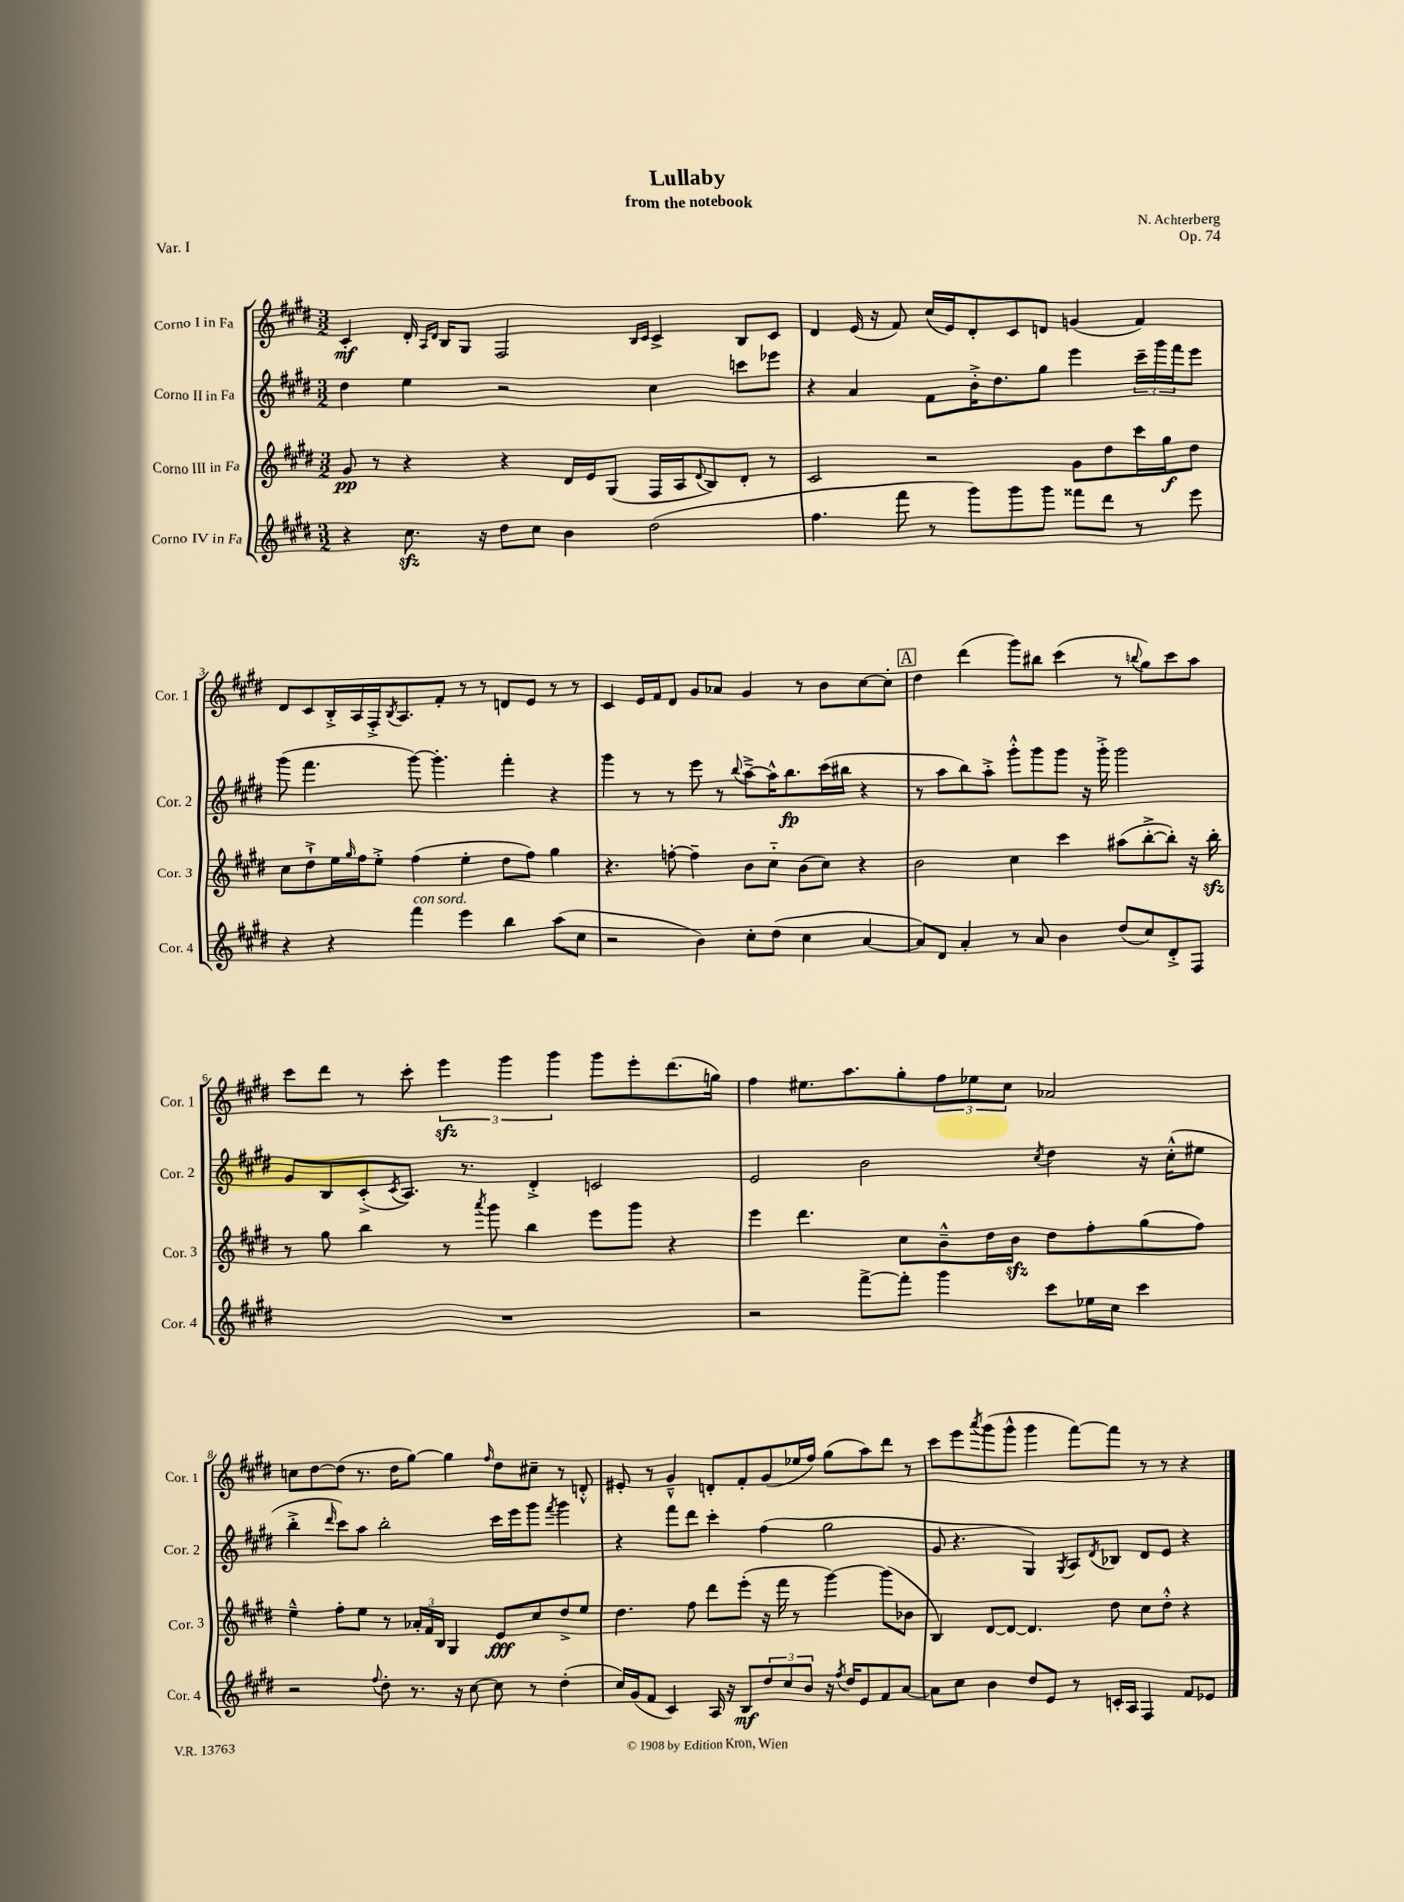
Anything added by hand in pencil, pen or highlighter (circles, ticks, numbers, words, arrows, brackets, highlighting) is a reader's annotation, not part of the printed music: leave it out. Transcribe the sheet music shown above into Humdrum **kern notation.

**kern	**kern	**kern	**kern
*staff4	*staff3	*staff2	*staff1
*clefG2	*clefG2	*clefG2	*clefG2
*k[f#c#g#d#]	*k[f#c#g#d#]	*k[f#c#g#d#]	*k[f#c#g#d#]
*M3/2	*M3/2	*M3/2	*M3/2
4r	8g#	4dd#	4c#'
.	8r	.	.
8.cc#	4r	4ee	16d#'
.	.	.	16qqA
.	.	.	16qqd#
.	.	.	16B
.	.	.	8G#
16r	.	.	.
8dd#	4r	2r	2F#
8cc#	.	.	.
4b	16d#	.	.
.	16e	.	.
.	(8G#	.	.
.	.	.	16qqB
.	.	.	16qqc#
(2dd#	16F#	4cc#	4c#^
.	16A	.	.
.	8qqd#	.	.
.	8B)	.	.
.	8d#'	8ccc	8B
.	8r	8eee-	8c#
=	=	=	=
4.ff#	2c#	4r	4d#
.	.	4a	(16e
.	.	.	16r
8fff#	.	.	8f#)
8r	2r	8f#	(16cc#
.	.	.	16e)
8ggg#)	.	16b'^	8d#'
.	.	8.dd#	.
8ggg#	.	.	8c#
8ggg#	.	8gg#	8d
8fff##	8g#	4eee	(4g
8ddd#	8dd#	.	.
8r	16ccc#	24ccc#~	4f#)
.	.	24ggg#	.
.	16gg#	.	.
.	.	24fff#	.
8eee	8dd#	8eee	.
=	=	=	=
4r	8cc#	(8ggg#	8d#
.	8dd#`^	4.fff#	8c#
4r	16ee	.	16B'^
.	16qqgg#	.	.
.	16ff#	.	16A
.	8ee'^	.	16F#'^
.	.	.	8qB
.	.	.	8.A
4fff#	(4ff#	[8ggg#)	.
.	.	4.ggg#']	8f#'
4eee	4ee'	.	8r
.	.	.	8r
4bb	8dd#	4fff#'	8d
.	8ff#)	.	8e
(8aa	4gg#	4r	8r
8cc#	.	.	8r
=	=	=	=
2r	4.r	4ggg#	4c#
.	.	8r	16e
.	.	.	16f#
.	[8ff'	8r	8d#
4b)	4ff~]	8eee	8g#
.	.	8r	8a-
.	.	8qqbb	.
8cc#'	8b	[8aa~^	4g#
(8dd#	8cc#'~	16aa^^]	.
.	.	8.bb	.
4cc#	(8b	.	8r
.	8cc#)	(16ccc#	8b
.	.	16bb#	.
[4a	4r	4r	[8cc#
.	.	.	8cc#']
=	=	=	=
8a])	2b	8r	4dd#
8d#	.	8aa	.
4a'	.	8bb)	(4ddd#
.	.	8aa'^	.
8r	4cc#	8ggg#'^^	8ggg#)
8a	.	8ggg#	8bb#
4b	4ccc#	8ggg#	(4ccc#
.	.	16r	.
.	.	16ggg#'^	.
(8dd#	(8aa#	2ggg#	8r
.	.	.	8qqbb
8cc#)	[8bb'^	.	8gg#)
8d#'^	8bb'])	.	8ccc#
8F#	16r	.	8aa
.	16bb'	.	.
=	=	=	=
1.r	8r	8g#	8ccc#
.	8gg#	8B	8ddd#
.	4bb	(8c#'^	8r
.	.	8qc#	.
.	.	8.A)	8ccc#'
.	8r	.	6eee
.	.	8.r	.
.	8qaaa	.	.
.	8ggg#	.	.
.	.	.	6ggg#
.	4bb	4d#'^	.
.	.	.	6ggg#
.	8eee	2c	8ggg#
.	8ggg#	.	8eee'
.	4r	.	(8.ddd#
.	.	.	16gg)
=	=	=	=
2r	4eee	2e	4ff#
.	4.ddd#	.	8.ee#
.	.	.	8.aa
[8fff#^	.	2b	.
8fff#']	8cc#	.	8gg#'
4ggg#	8b~^^	.	12ff#
.	.	.	12ee-
.	16dd#	.	.
.	.	.	12cc#
.	16b	.	.
.	.	8qcc#	.
8ccc#	8dd#	4dd#	2a-
16ee-	8ff#'	.	.
16cc#	.	.	.
4ccc#	(8gg#	16r	.
.	.	(16cc#'^^	.
.	8ff#)	8ee#	.
=	=	=	=
2r	4ee~^^	4bb'^	8cc
.	.	.	[8dd#
.	.	16qqddd#	.
.	8ff#'	8ccc#)	(8dd#]
.	8ee	8aa	8.r
8qqff#	.	.	.
8dd#'	8r	2bb'	.
.	.	.	16dd#
8.r	24a-'	.	[8gg#)
.	24f#	.	.
.	24B	.	.
.	4G#	.	4gg#]
16r	.	.	.
[8cc#	.	.	.
.	.	.	16qqff#
8cc#]	8e	16ccc#	8dd#
.	.	16eee	.
8r	8cc#	8ggg#	8cc#~
.	.	8qfff#	.
(4dd#'	8dd#^	4ggg#	8r
.	8ee	.	8d'^^
=	=	=	=
16cc#)	4.dd#	4r	8e#'
(16g#	.	.	.
8f#	.	.	8r
4c#)	.	8fff#	4g#~^^
.	8ff#	8ddd#	.
16A	8ddd#	4ccc#'	8d'
16r	.	.	.
8B	(8eee'	.	8f#'
12dd#	16r	(4ff#	(8g#
.	16fff#	.	.
12cc#	.	.	.
.	8r	.	16ee-
12b	.	.	.
.	.	.	16ff#)
16r	[4ggg#)	2gg#	(8gg#
8qff#	.	.	.
16dd#	.	.	.
8e	.	.	8aa)
8f#	(8ggg#]	.	8ddd#
[8a	8b-	.	8r
=	=	=	=
8a]	4B)	8g#	8ccc#
8cc#	.	4.r	8eee
.	.	.	8qaaa
4b	[8d#	.	(8ggg#
.	8d#_	.	8ggg#^^
8dd#	4.d#]	4G#)	4ggg#
8e	.	.	.
.	.	8qG#	.
8r	.	8A	[8fff#)
.	.	8qd#	.
16c'	8dd#	8B-	8fff#]
16A	.	.	.
4F#	8cc#	8d#	8r
.	8dd#'^^	8e	8r
8f#	4r	4r	4r
8e-	.	.	.
==	==	==	==
*-	*-	*-	*-
